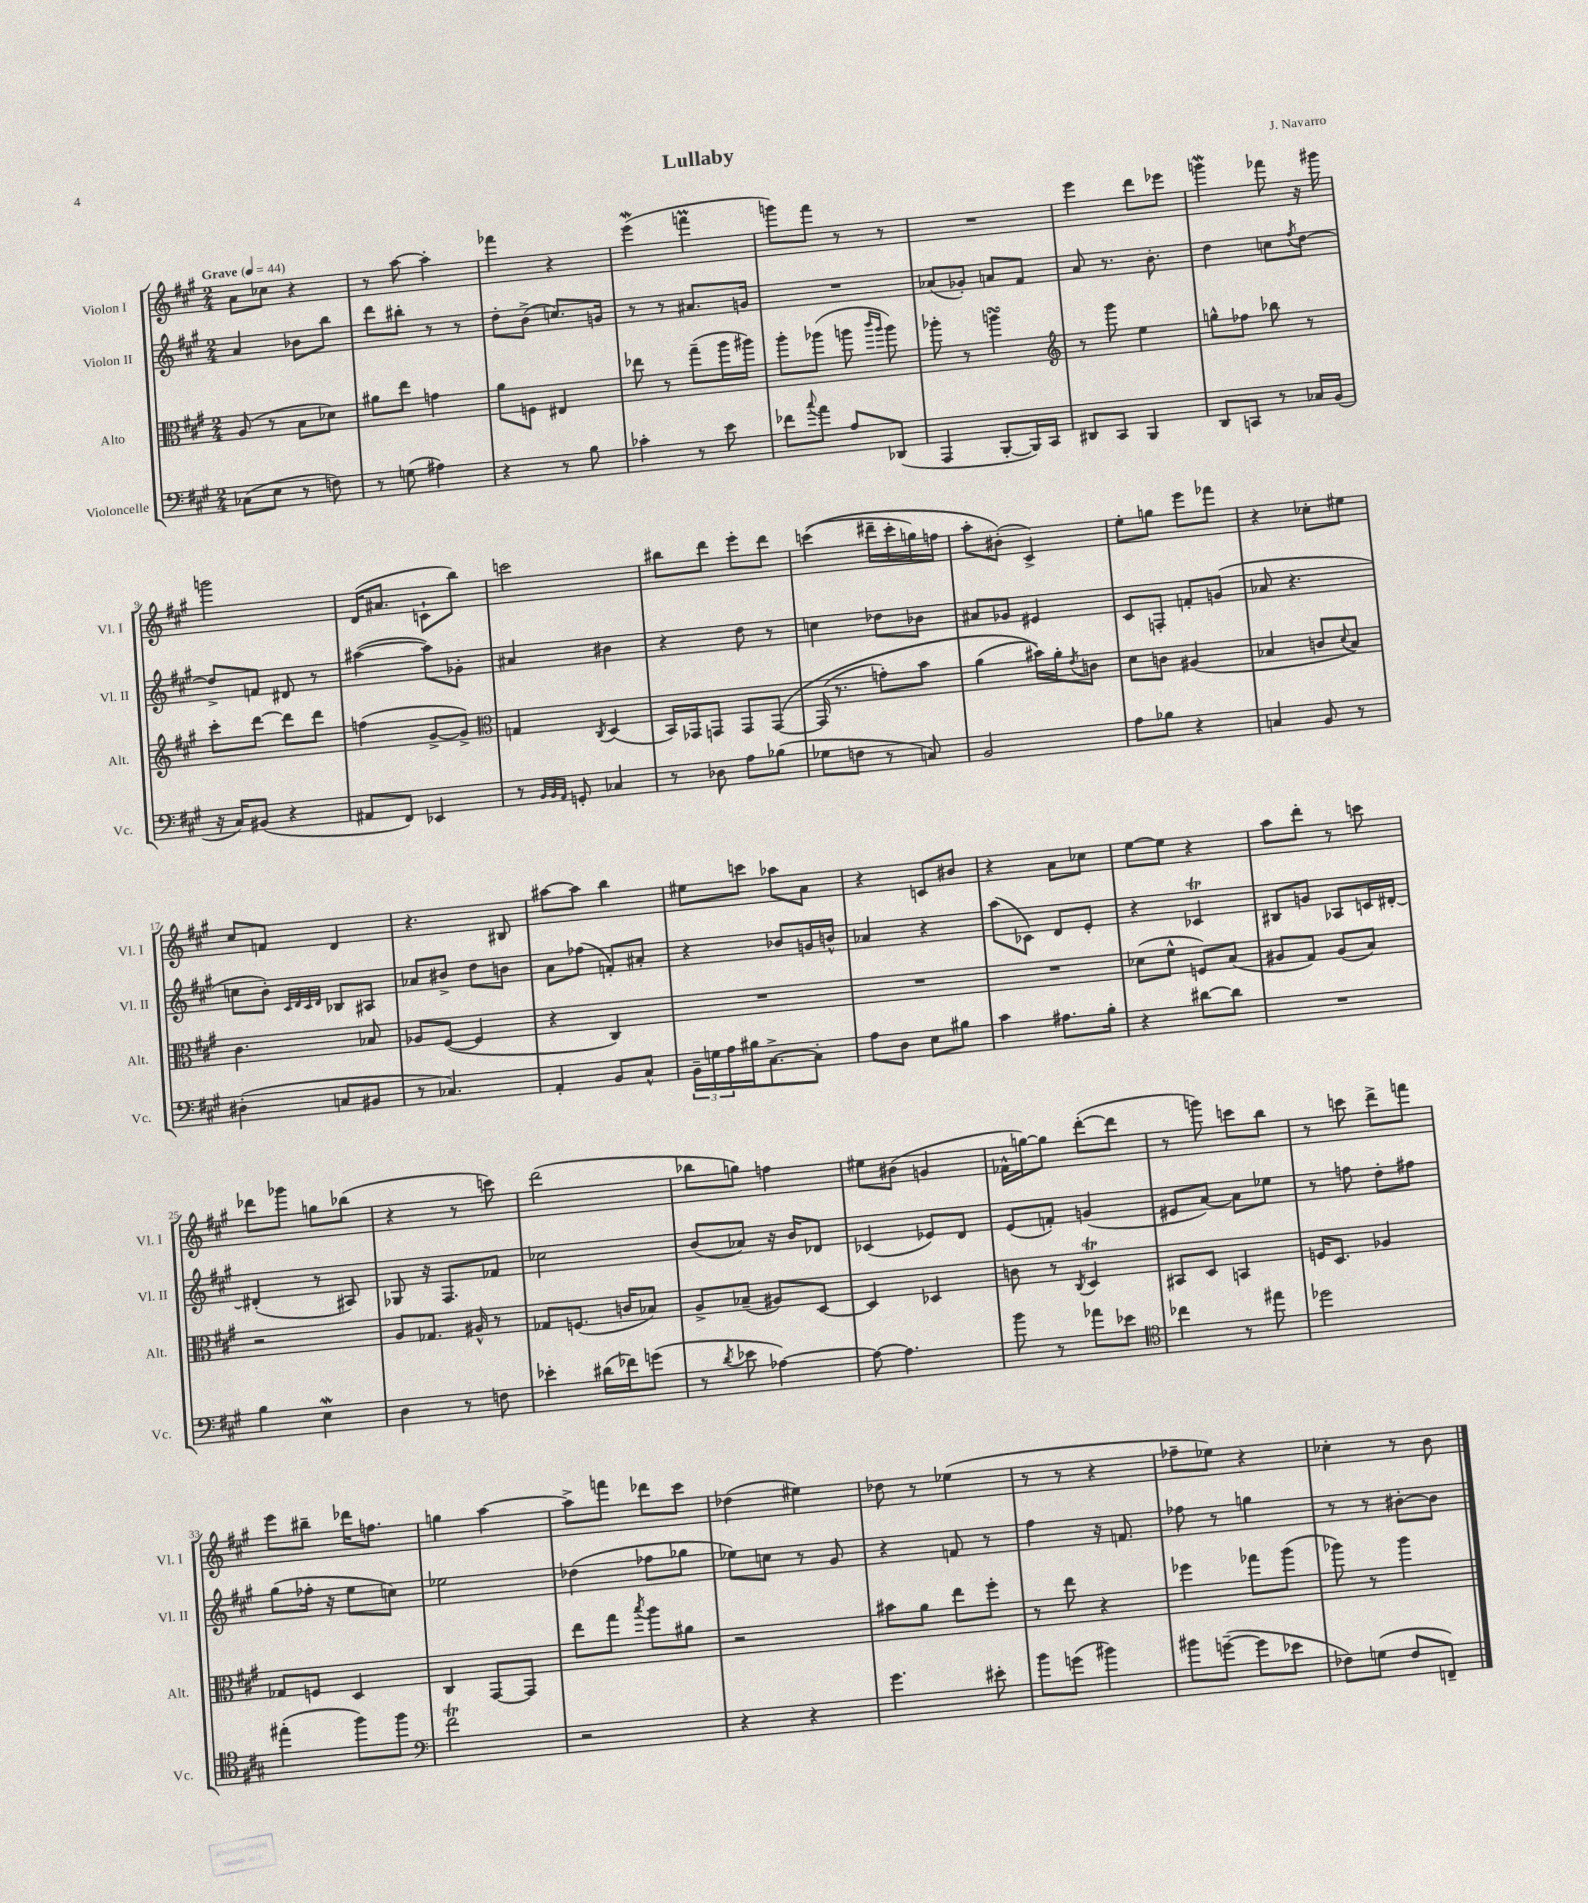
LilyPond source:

\header { title = "Lullaby" composer = "J. Navarro" }
<<
\new StaffGroup <<
\new Staff = "s0" \with { instrumentName = "Violon I" shortInstrumentName = "Vl. I" } {
    \clef treble \key a \major \numericTimeSignature \time 2/4 \tempo "Grave" 4 = 44
    a'8 ces''8 r4 |
    r8 a''8~ a''4-. |
    fes'''4 r4 |
    e'''4\mordent( f'''4\prall |
    g'''8) fis'''8 r8 r8 |
    R2 |
    e'''4 d'''8 ees'''8 |
    g'''4\mordent fes'''8 r16 gis'''16 |
    g'''2 |
    d'16( ais'8. c'8-! b''8) |
    c'''2 |
    bis''8 d'''8 e'''8-. d'''8 |
    c'''4(\( dis'''16-- c'''16-. g''16) f''16 |
    a''8-. bis'8-.(\) cis'4->) |
    e''8-. g''8 e'''8 fes'''8 |
    r4 ces''8-. eis''8 |
    cis''8 f'8 d'4 |
    r4. bis8 |
    ais''8~ ais''8 b''4 |
    eis''8 c'''8 aes''8 a'8 |
    r4 c'8 bis'8 |
    r4 a'8 ces''8 |
    e''8~ e''8 r4 |
    a''8 d'''8-. r8 c'''8 |
    des'''8 ges'''8 g''8 bes''8( |
    r4 r8 c'''8) |
    d'''2( |
    bes''8 g''8) f''4 |
    eis''8 bis'8( g'4 |
    fes'16-^ g''16~) g''8 d'''8~-.( d'''8 |
    r8 g'''8) c'''8 b''8 |
    r8 c'''8 d'''8-> f'''8 |
    e'''8 bis''8-- des'''16 f''8. |
    g''4 a''4~ |
    a''8-> f'''8 des'''8 cis'''8 |
    des''4( eis''4) |
    des''8 r8 ees''4( |
    r8 r8 r4 |
    fes''8-- ees''8) r4 |
    ces''4-. r8 b'8 \bar "|." |
}
\new Staff = "s1" \with { instrumentName = "Violon II" shortInstrumentName = "Vl. II" } {
    \clef treble \key a \major \numericTimeSignature \time 2/4
    a'4 bes'8 b''8 |
    d'''8 bis''8-. r8 r8 |
    d''8-. b'8->( c''8.) g'16 |
    r8 r8 ais'8. g'16 |
    R2 |
    aes'8( ges'8-.) a'8 fis'8 |
    a'8 r8. b'8.-. |
    d''4 c''8 \acciaccatura { fis''8 } d''8~ |
    d''8-> f'8 dis'8 r8 |
    ais''4~( ais''8) ges'8-. |
    ais'4 bis'4 |
    r4 d''8 r8 |
    c''4 des''8 bes'8 |
    ais'8 ges'8 eis'4 |
    cis'8 f8-. f'8-. g'8( |
    aes'8 r4. |
    c''8 b'8-.) \grace { cis'32 d'32 cis'32 d'32 } bes8 ais8 |
    aes'8 bis'8-> d''8 b'8 |
    a'8 fes''8( f'8-.) ais'8-. |
    r4 bes'8 g'16 b'16-^ |
    aes'4 r4 |
    a''8( ces'8) d'8 e'8-. |
    r4 ces'4\trill |
    bis8 g'8 aes8 c'16 dis'16~-. |
    dis'4-.( r8 ais8) |
    ges8 r16 fis8. fes'8 |
    ces''2 |
    b'8( aes'8) r16 b'16 des'8 |
    ces'4( ees'8) d'8 |
    e'8( f'8-.) g'4( |
    eis'8 a'8~) a'8 ees''8 |
    r8 f''8 d''8-. fis''8 |
    gis''8( fes''16-. r16 e''8 c''8) |
    ees''2 |
    des''4( fes''8 ges''8 |
    ees''8) c''8 r8 gis'8 |
    r4 f'8 r8 |
    fis''4 r16 f'8. |
    fes''8 r8 g''4 |
    r8 r8 bis'8~-. bis'8 \bar "|." |
}
\new Staff = "s2" \with { instrumentName = "Alto" shortInstrumentName = "Alt." } {
    \clef alto \key a \major \numericTimeSignature \time 2/4
    a8( r8 b8 des'8) |
    ais'8 e''8 g'4 |
    a'8 f8 eis4 |
    ees''8 r8 gis''8--( a''16 ais''16) |
    a''8-. aes''8( a''8 \grace { cis'''16 a''16 } a''8) |
    aes''8-. r8 a''4\turn |
    \clef treble r8 gis'''8 e''4 |
    g''8-^ fes''8 bes''8 r8 |
    cis'''8-. d'''8~ d'''8 d'''8 |
    f''4( gis'8~-> gis'8->) |
    \clef alto g4 \acciaccatura { cis8 } d4( |
    b,16) ges,16 g,8 g,8 g,8~\( |
    g,16( r8. g'8-.) b'8 |
    a'4( bis'16)\) a'16-. \acciaccatura { e'8 } c'8 |
    d'8 c'8 ais4( |
    bes4 c'8 \appoggiatura { d'8 } bes8) |
    cis'4. bes8 |
    aes8 fis8~( fis4 |
    r4 cis4) |
    R2 |
    R2 |
    R2 |
    des'8( fis'8-^ f8) b8( |
    ais8 gis8) ais8( b8) |
    r2 |
    a8 ges8. ais16-^ r8 |
    ges8 f8.( c'16 bes8) |
    a8-> bes8--( ais8) d8~ |
    d4 des4 |
    c'8 r8 \acciaccatura { cis8 } d4\trill |
    bis,8 d8 b,4 |
    f16 d8. aes4 |
    ges8 f8 d4 |
    cis4 gis,8~ gis,8 |
    e''8 gis''8 \acciaccatura { b''8 } a''8 ais'8 |
    r2 |
    bis'8 a'8 e''8 fis''8-. |
    r8 e''8 r4 |
    fes''4 ges''8 a''8( |
    aes''8) r8 aes''4 \bar "|." |
}
\new Staff = "s3" \with { instrumentName = "Violoncelle" shortInstrumentName = "Vc." } {
    \clef bass \key a \major \numericTimeSignature \time 2/4
    ces8( e8 r8 f8) |
    r8 g8( ais4) |
    r4 r8 b8 |
    ces'4-. r8 e'8 |
    fes'8 \appoggiatura { cis''8 } a'8 a8 des,8( |
    a,,4 b,,8~-. b,,16) cis,16 |
    dis,8 cis,8 b,,4 |
    d,8 c,8 r8 ces16 b,16( |
    r16 cis16) bis,8( r4 |
    ais,8 fis,8) ees,4 |
    r8 \grace { b,32 b,32 a,32 } g,8-. ces4 |
    r8 des8 a8 bes8( |
    ges8 f8 r8 c8) |
    b,2 |
    a8 bes8 r4 |
    c4 b,8 r8 |
    dis4-.( c8 bis,8 |
    r8 ces4.) |
    a,4-. b,8 cis8-^ |
    \tuplet 3/2 { b,16-- g16 a16 } bis16 cis8.~-> cis8-. |
    a8 d8 e8 bis8 |
    cis'4 ais8. b16-. |
    r4 dis'8~ dis'8 |
    R2 |
    b4 e4\mordent |
    d4 r8 f8 |
    ees'4-. dis'16( fes'16) g'8( |
    r8 \acciaccatura { d'8 } ees'8 aes4~) |
    aes8~ aes4. |
    b'8 r8 aes'8 ees'8 |
    \clef tenor ces''4 r8 eis''8 |
    des''2 |
    eis''4-.( fis''8) fis''8 |
    \clef bass fis'2\trill |
    r2 |
    r4 r4 |
    gis'4. eis'8-. |
    b'8 g'8( bis'4) |
    bis'8 g'8~--( g'8 ees'8 |
    fes8) g8( fes8 f,8--) \bar "|." |
}
>>
>>
